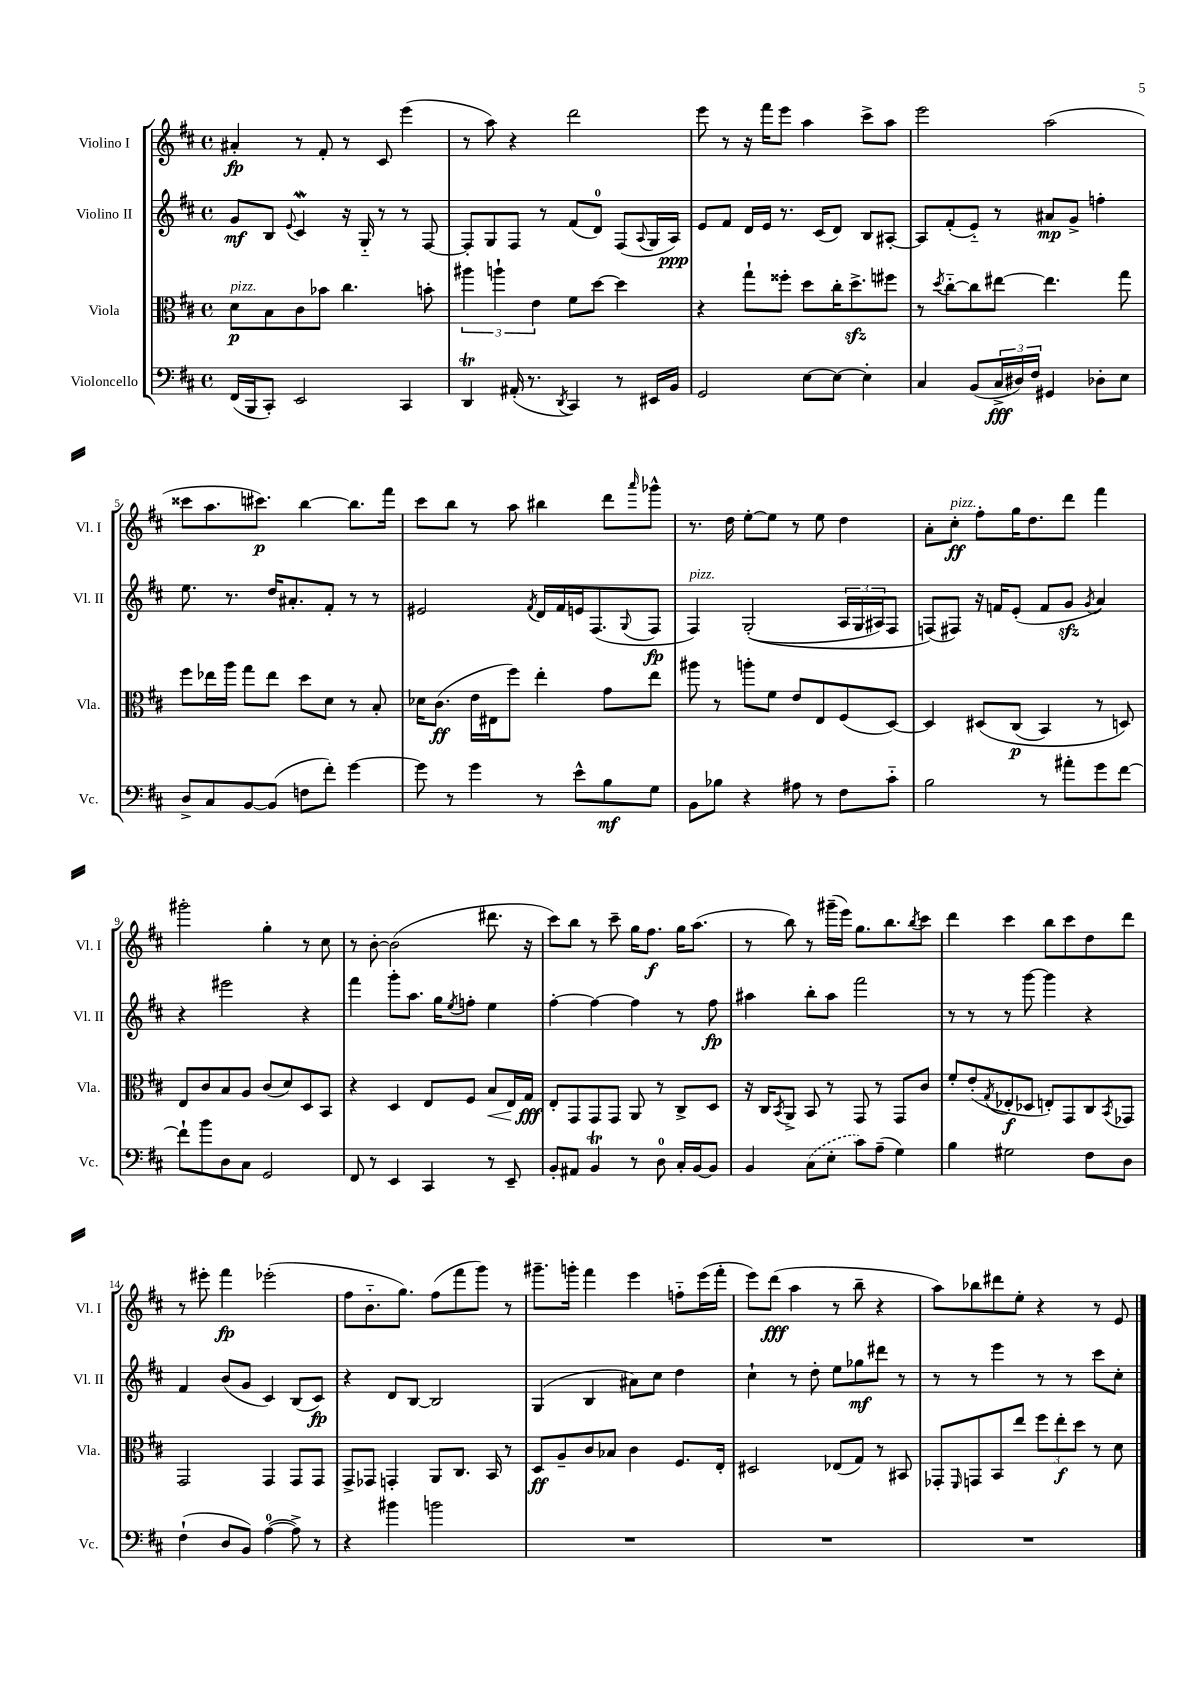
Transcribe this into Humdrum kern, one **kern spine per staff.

**kern	**kern	**kern	**kern
*staff4	*staff3	*staff2	*staff1
*clefF4	*clefC3	*clefG2	*clefG2
*k[f#c#]	*k[f#c#]	*k[f#c#]	*k[f#c#]
*M4/4	*M4/4	*M4/4	*M4/4
*met(c)	*met(c)	*met(c)	*met(c)
(16FF#/LL	8d\L	8g/L	4a#'/
16BBB/J	.	.	.
8CC#'/J)	8B\	8B/J	.
.	.	8qqe/	.
2EE/	8c#\	4c#/	8r
.	8b-\J	.	8f#'/
.	4.cc#\	16r	8r
.	.	16G'~/	.
.	.	8r	8c#/
4CC#/	.	8r	(4eee\
.	8b'\	[8F#/	.
=	=	=	=
4DD/	6aa#\	8F#'/]L	8r
.	.	8G/	8aa\)
.	6aa`\	.	.
(16AA#'/	.	8F#/J	4r
8.r	.	.	.
.	6e\	.	.
.	.	8r	.
8qDD/	.	.	.
4CC#/)	8f#\L	(8f#/L	2ddd\
.	[8dd\J	8d/J)	.
8r	4dd\]	(8F#/L	.
.	.	8qqA/	.
16EE#/LL	.	16G/L	.
16BB/JJ	.	16A/JJ)	.
=	=	=	=
2GG/	4r	8e/L	8eee\
.	.	8f#/J	8r
.	8gg`\L	16d/LL	16r
.	.	16e/JJ	16fff#\LK
.	8ff##'\J	8.r	8eee\J
[8E\L	8dd\L	.	4aa\
.	.	(16c#/LK	.
8E\_J	16cc#'\K	8d/J)	.
.	8.dd^\	.	.
4E'\]	.	8B/L	8ccc#^\L
.	8ff#\J	[8A#'/J	8aa\J
=	=	=	=
4C#/	8r	8A#/]L	2eee\
.	8qdd/	.	.
.	[8cc#'~\L	(8f#'/	.
(8BB/L	8cc#\]	8e'~/J)	.
24C#^/L	[8ee#\J	8r	.
24D#/)	.	.	.
24F#/JJ	.	.	.
4GG#/	4.ee#\]	8a#/L	(2aa\
.	.	8g^/J	.
8D-'\L	.	4ff'\	.
8E\J	8gg\	.	.
=	=	=	=
8D^/L	8ff#\L	8.ee\	8ccc##\L
8C#/	16ee-\L	.	8.aa\
.	16aa\JJ	8.r	.
[8BB/	8gg\L	.	.
.	.	.	8.ccc#\J)
(8BB/]J	8ee-\J	16dd/LK	.
.	.	8.a#'/	.
8F\L	8dd\L	.	[4bb\
8f#'\J)	8d\J	8f#'/J	.
[4g\	8r	8r	8.bb\]L
.	8B'/	8r	.
.	.	.	16fff#\Jk
=	=	=	=
8g\]	16d-\LK	2e#/	8ccc#\L
.	(8.c#\J	.	.
8r	.	.	8bb\J
4g\	16e\LL	.	8r
.	16E#\J	.	.
.	8ff#\J)	.	8aa\
.	.	8qf#/	.
8r	4ee'\	16d/LL	4bb#\
.	.	16f#/	.
8e^^\L	.	16e/J	.
.	.	(8.F#/	.
8B\	8g\L	.	8ddd\L
.	.	8qqG/	16qqaaa/
8G\J	8ee\J	8F#/J	8ggg-^^\J
=	=	=	=
8BB\L	8aa#\	4F#/)	8.r
8B-\J	8r	.	.
.	.	.	16dd\
4r	8aa'\L	&((2G'/	[8ee'\L
.	8f#\J	.	8ee\]J
8A#\	8e/L	.	8r
8r	8E/	.	8ee\
8F#\L	(8F#/	24A/LL	4dd\
.	.	24G/	.
.	.	24A#/J)	.
8c#'~\J	[8D/J)	8F#/J	.
=	=	=	=
2B\	4D/]	(8F/L&)	8a'\L
.	.	8F#/J)	8cc#'\J
.	&(8D#/L	16r	8ff#'\L
.	.	16f/LK	.
.	(8C#/J	(8e'/J	16gg\K
.	.	.	8.dd\
8r	4BB/)	8f/L	.
8a#'\L	.	8g/J	8ddd\J
.	.	8qg/	.
8g\	8r	4a/)	4fff#\
[8f#\J	8D/&)	.	.
=	=	=	=
8f#`\]L	8E/L	4r	2ggg#'\
8b\	8c#/	.	.
8D\	8B/	2eee#\	.
8C#\J	8A/J	.	.
2GG/	(8c#/L	.	4gg'\
.	8d/)	.	.
.	8D/	4r	8r
.	8BB/J	.	8cc#\
=	=	=	=
8FF#/	4r	4fff#\	8r
8r	.	.	[8b'\
4EE/	4D/	8ggg'\L	(2b\]
.	.	8.aa\J	.
4CC#/	8E/L	.	.
.	.	16gg\LK	.
.	.	8qee/	.
.	8F#/J	8ff'\J	.
8r	8B/L	4ee\	8.ddd#\
8EE~/	16E/L	.	.
.	16G/JJ	.	16r
=	=	=	=
8BB'/L	8E'/L	[4ff#'\	8ccc#\L)
8AA#/J	8GG/	.	8bb\J
4BB/	8GG/	4ff#\_	8r
.	8GG/J	.	8ccc#~\
8r	8AA/	4ff#\]	16gg\LK
.	.	.	8.ff#\J
8D\	8r	.	.
16C#'/LL	8C#^/L	8r	16gg\LK
[16BB/J	.	.	(8.aa\J
8BB/]J	8D/J	8ff#\	.
=	=	=	=
4BB/	16r	4aa#\	8r
.	16C#/LK	.	.
.	8qBB/	.	.
.	8AA^/J	.	8bb\)
(8C#\L	8BB/	8bb'\L	8r
8E'\J	8r	8aa#\J	(16ggg#~\LL
.	.	.	16eee\JJ)
8c#\L)	8GG/	2fff#\	8.gg\L
(8A~\J	8r	.	.
.	.	.	8.bb\
4G\)	8GG/L	.	.
.	.	.	8qbb/
.	8c#/J	.	8ccc#\J
=	=	=	=
4B\	8f#'/L	8r	4ddd\
.	(8e'/	8r	.
.	8qG/	.	.
2G#\	8E-'/	8r	4ccc#\
.	8D-/J	[8ggg\	.
.	8E'/L)	4ggg\]	8bb\L
.	8GG/	.	8ccc#\
8F#\L	8C#/	4r	8dd\
.	8qBB/	.	.
8D\J	8GG-/J	.	8ddd\J
=	=	=	=
(4F#`\	2GG/	4f#/	8r
.	.	.	8eee#'\
8D/L	.	(8b/L	4fff#\
8BB/J)	.	8g/J	.
([4A\	4GG/	4c#/)	(2eee-'\
8A^\])	8GG/L	(8B/L	.
8r	8GG/J	8c#/J)	.
=	=	=	=
4r	8GG^/L	4r	8ff#\L
.	8GG-/J	.	8.b'~\
4b#\	4GG'/	8d/L	.
.	.	.	8.gg\J)
.	.	[8B/J	.
2b\	8AA/L	2B/]	(8ff#\L
.	8.C#/J	.	8fff#\
.	.	.	8ggg\J)
.	16BB/	.	.
.	8r	.	8r
=	=	=	=
1r	8D/L	(4G/	8.ggg#~\L
.	8A~/	.	.
.	.	.	16ggg'\Jk
.	8c#/	4B/	4fff#\
.	8B-/J	.	.
.	4c#\	8a#\L)	4eee\
.	.	8cc#\J	.
.	8.F#/L	4dd\	8ff'~\L
.	.	.	(16eee\L
.	16E'/Jk	.	16fff#'\JJ
=	=	=	=
1r	2D#/	4cc#`\	8eee\L)
.	.	.	(8ddd\J
.	.	8r	4aa\
.	.	8dd'\	.
.	(8E-/L	8ee\L	8r
.	8G/J)	8gg-\	8bb~\
.	8r	8ddd#\J	4r
.	8BB#/	8r	.
=	=	=	=
1r	8GG-'/L	8r	8aa\L)
.	16qqFF#/	.	.
.	8GG/	8r	8bb-\
.	8BB/	4eee\	8ddd#\
.	8ee/J	.	8ee'\J
.	12ff#\L	8r	4r
.	12ee'\	.	.
.	.	8r	.
.	12dd\J	.	.
.	8r	8ccc#\L	8r
.	8d\	8cc#'\J	8e/
==	==	==	==
*-	*-	*-	*-
